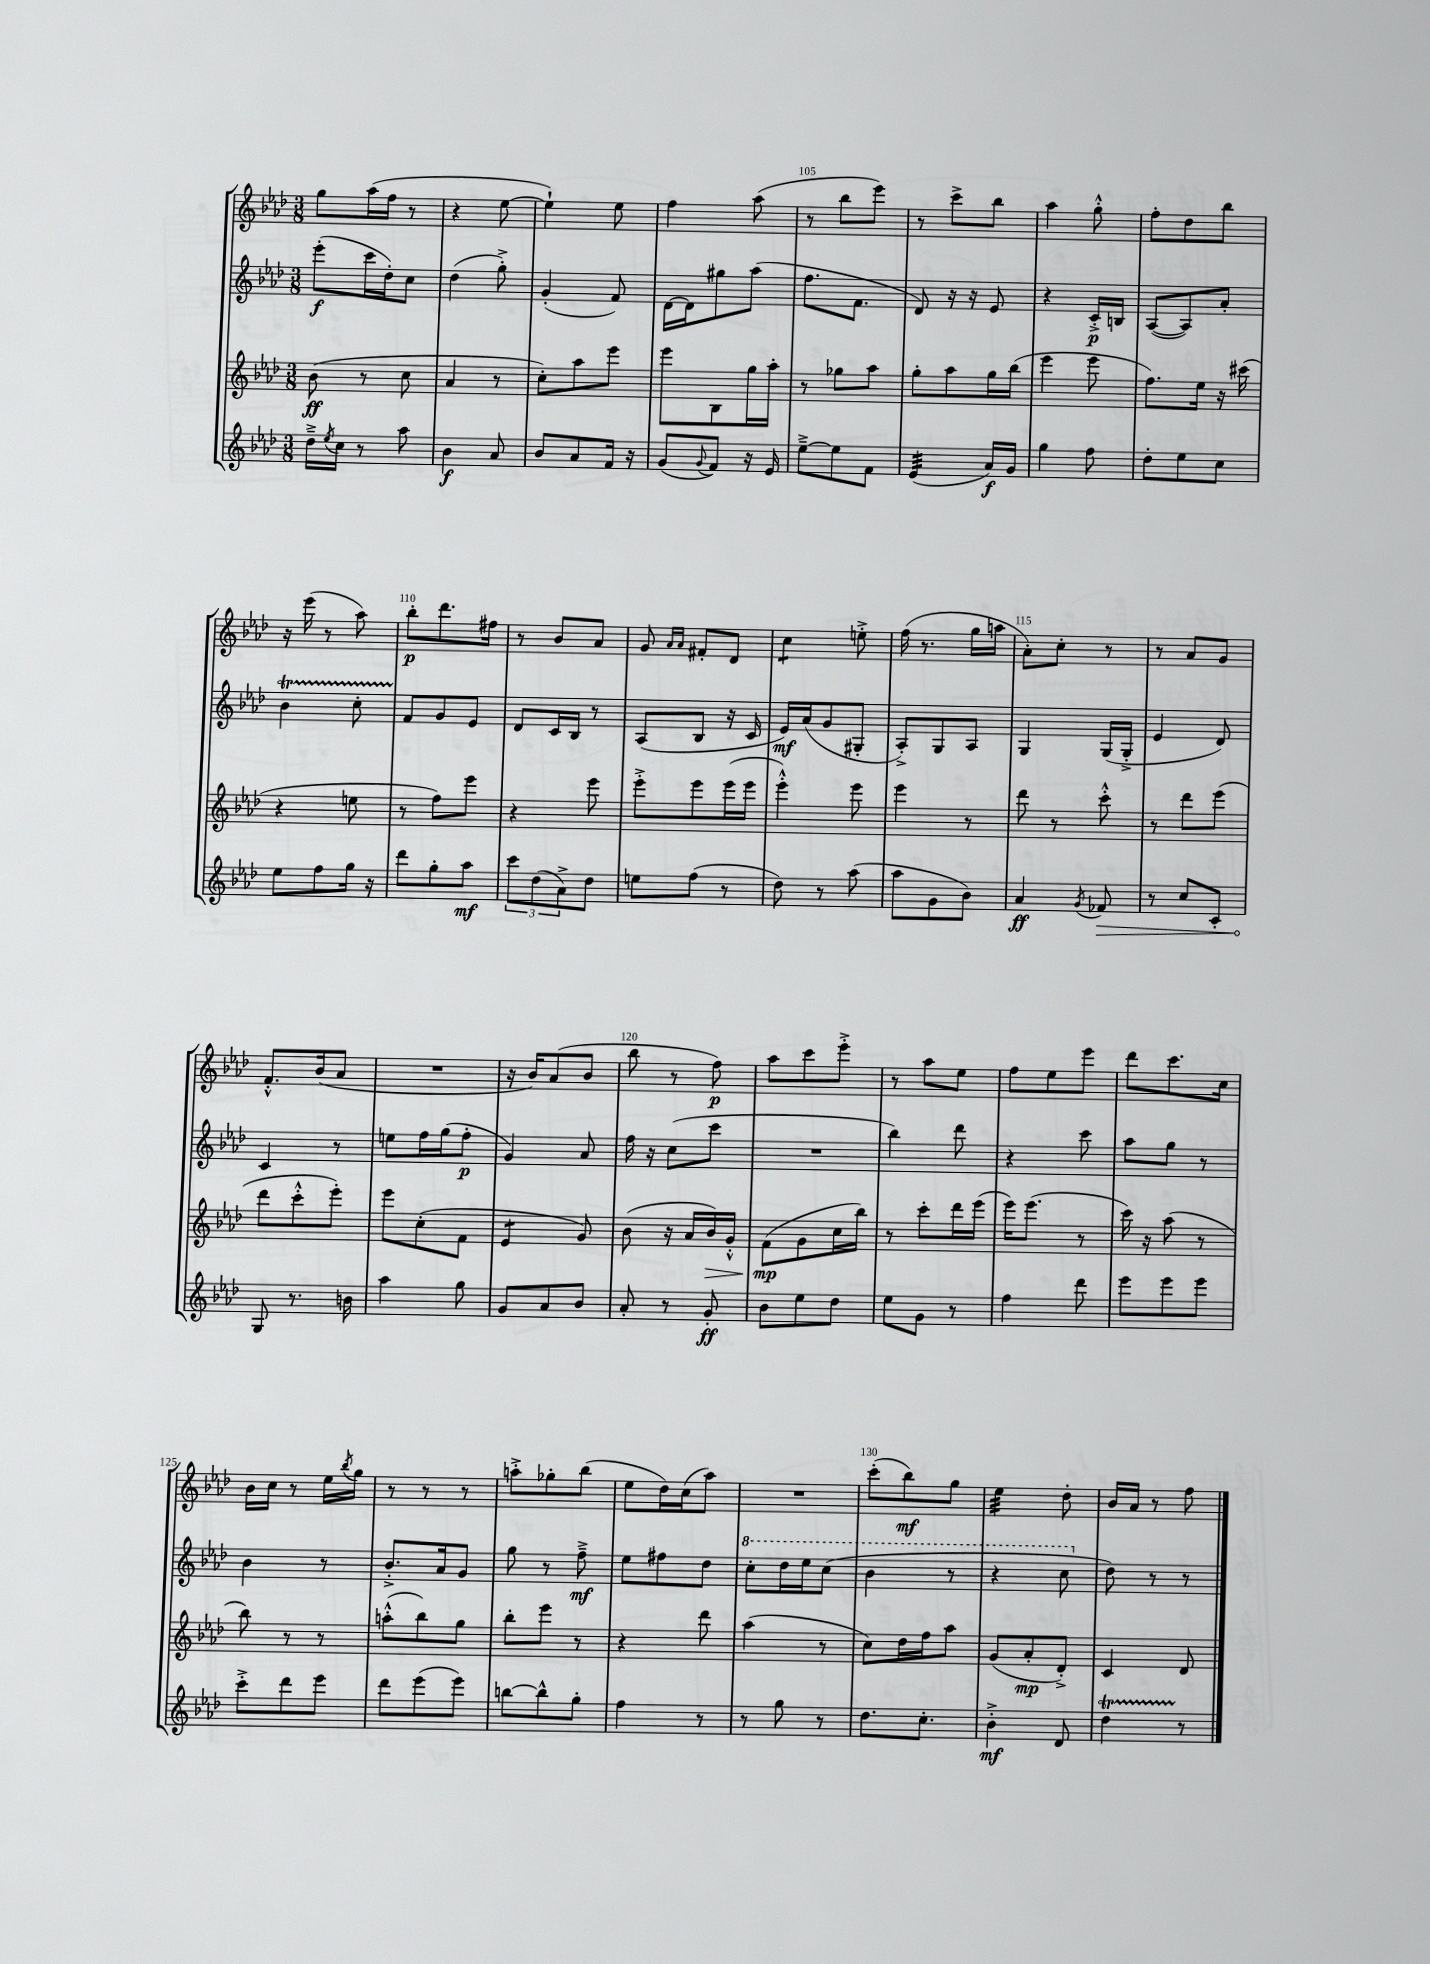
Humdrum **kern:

**kern	**kern	**kern	**kern
*staff4	*staff3	*staff2	*staff1
*clefG2	*clefG2	*clefG2	*clefG2
*k[b-e-a-d-]	*k[b-e-a-d-]	*k[b-e-a-d-]	*k[b-e-a-d-]
*M3/8	*M3/8	*M3/8	*M3/8
16dd-~^	(8b-	(8eee-'	8gg
8qee-	.	.	.
16cc	.	.	.
8r	8r	16ccc	(16aa-
.	.	16dd-')	16ff
8aa-	8cc	8cc	8r
=	=	=	=
4b-	4a-	(4dd-	4r
8a-	8r	8gg'^)	[8ee-
=	=	=	=
8b-	8cc')	(4g'	4ee-`])
8a-	8aa-	.	.
16f	8eee-	8f)	8ee-
16r	.	.	.
=	=	=	=
(8g	8eee-	[16d-	4ff
.	.	16d-]	.
8qqg	.	.	.
8f)	8B-	8gg#	.
16r	16gg	(8aa-	(8aa-
16e-	16aa-'	.	.
=	=	=	=
[8ee-~^	8r	8.ff	8r
8ee-]	8gg-	.	8bb-
.	.	8.f	.
8f	8aa-	.	8eee-)
=	=	=	=
(4e-	8gg'	8d-)	8r
.	8aa-	16r	8ccc^
.	.	16r	.
16a-)	16gg	8e-	8bb-
16g	(16bb-	.	.
=	=	=	=
4gg	4eee-	4r	4aa-
8ff	8eee-	16c'^	8gg'^^
.	.	16B	.
=	=	=	=
8dd-'	8.ff)	([8A-	8ff'
8ee-	.	8A-])	8dd-
.	16ee-	.	.
8cc	16r	8a-'	8bb-
.	(16ccc#	.	.
=	=	=	=
8ee-	4r	4b-	16r
.	.	.	(16eee-
8ff	.	.	8r
16gg	8ee	8cc'	8aa-)
16r	.	.	.
=	=	=	=
8ddd-	8r	8f	8bb-'
8gg'	8ff)	8g	8.ddd-
8aa-	8eee-	8e-	.
.	.	.	16ff#
=	=	=	=
12ccc	4r	8d-	8r
(12dd-	.	.	.
.	.	16c	8b-
12a-^)	.	.	.
.	.	16B-	.
8dd-	8eee-	8r	8a-
=	=	=	=
8ee	8eee-'^	(8A-	8g
.	.	.	16qqa-
.	.	.	16qqa-
(8ff	8eee-	8B-	8f#'
8r	(16eee-	16r	8d-
.	16eee-	16c	.
=	=	=	=
8dd-)	4eee-'^^)	16e-)	4cc
.	.	(16a-	.
8r	.	8g	.
(8aa-	8eee-	8G#'	8ee'^
=	=	=	=
8aa-	4eee-	8A-'^)	(16ff
.	.	.	8.r
8g	.	8G	.
8b-)	8r	8A-	16gg
.	.	.	16aa
=	=	=	=
4a-	8ddd-	4G	8a-')
.	8r	.	8cc'
8qg	.	.	.
8f-	8ccc'^^	(16G	8r
.	.	16G'^	.
=	=	=	=
8r	8r	4e-	8r
8cc	8ddd-	.	8a-
8c'	(8eee-	8d-)	8g
=	=	=	=
8G	8ddd-	4c	8.f'^^
8.r	8ccc'^^	.	.
.	.	.	(16b-
.	8eee-')	8r	8a-
16b	.	.	.
=	=	=	=
4aa-	8eee-	8ee	4.r
.	(8cc'	16ff	.
.	.	(16gg	.
8gg	8f	8ff'	.
=	=	=	=
8g	4e-	4g)	16r
.	.	.	16b-)
8a-	.	.	(8a-
8b-	8g)	8a-	8b-
=	=	=	=
8a-'	(8b-	16ff	8bb-
.	.	16r	.
8r	16r	(8cc	8r
.	16a-	.	.
8g'	16b-)	8ccc	8ff)
.	16g'^^	.	.
=	=	=	=
8b-	(8f	4.r	8aa-
8ee-	8g	.	8ccc
8dd-	16cc	.	8eee-'^
.	16bb-)	.	.
=	=	=	=
8ee-	8r	4bb-)	8r
8g	8ccc'	.	8aa-
8r	16ddd-	8ddd-	8ee-
.	(16eee-	.	.
=	=	=	=
4ff	16eee-)	4r	8ff
.	(8.eee-	.	.
.	.	.	8ee-
8ddd-	8r	8ccc	8eee-
=	=	=	=
8eee-	16ccc)	8aa-	8ddd-
.	16r	.	.
8eee-	(8aa-	8gg	8.ccc
8eee-	8r	8r	.
.	.	.	16cc
=	=	=	=
8ccc'^	8bb-)	4b-	16b-
.	.	.	16cc
8ddd-	8r	.	8r
8eee-	8r	8r	16ee-
.	.	.	8qbb-
.	.	.	16gg
=	=	=	=
8ddd-	(8aa'^^	8.b-'^	8r
(8eee-	8bb-)	.	8r
.	.	16a-	.
8eee-)	8gg	8g	8r
=	=	=	=
[8bb	8bb-'	8gg	8aa'^
8bb^^]	8eee-	8r	8gg-'
8gg'	8r	8ff~^	(8bb-
=	=	=	=
4ff	4r	8ee-	8ee-
.	.	8ff#	16dd-)
.	.	.	(16cc
8r	8ddd-	8dd-	8aa-)
=	=	=	=
8r	(4aa-	8ccc'	4.r
8gg	.	16ddd-	.
.	.	16eee-	.
8r	8r	(8ccc	.
=	=	=	=
8.dd-	8cc)	4bb-	(8ccc'
.	16dd-	.	8bb-)
8.cc'	16ff	.	.
.	8aa-	8r	8gg
=	=	=	=
4b-'^	(8g	4r	4ee-
.	8a-'	.	.
8d-	8d-'^)	8ccc	8dd-'
=	=	=	=
4dd-	4c	8dd-)	16b-
.	.	.	16a-
.	.	8r	8r
8r	8d-	8r	8ff
==	==	==	==
*-	*-	*-	*-
